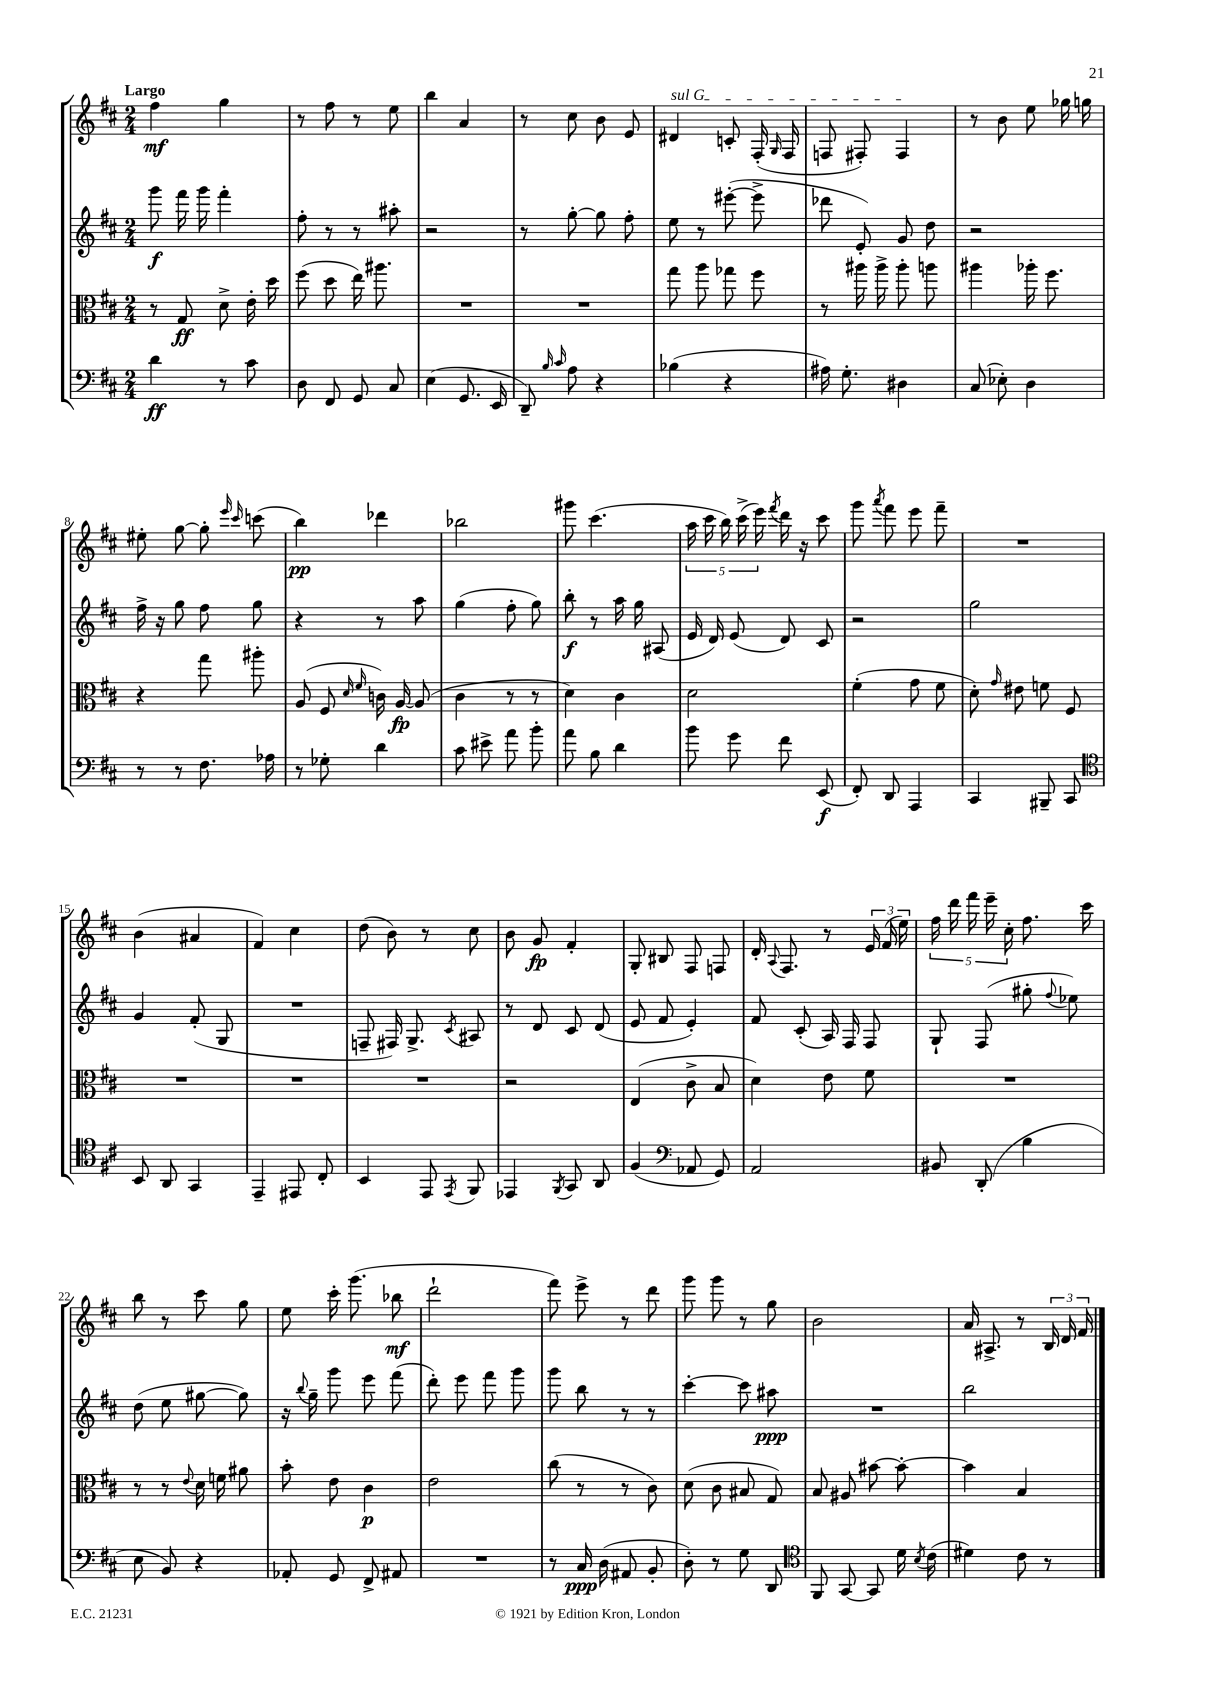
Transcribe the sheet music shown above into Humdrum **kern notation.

**kern	**kern	**kern	**kern
*staff4	*staff3	*staff2	*staff1
*clefF4	*clefC3	*clefG2	*clefG2
*k[f#c#]	*k[f#c#]	*k[f#c#]	*k[f#c#]
*M2/4	*M2/4	*M2/4	*M2/4
4d\	8r	8ggg\	4ff#\
.	8G/	16fff#\	.
.	.	16ggg\	.
8r	8d^\	4fff#'\	4gg\
8c#\	16e'\	.	.
.	16dd\	.	.
=	=	=	=
8D\	(8ff#\	8ff#'\	8r
8FF#/	8dd\	8r	8ff#\
8GG/	16ee\)	8r	8r
.	8.aa#\	.	.
8C#/	.	8aa#'\	8ee\
=	=	=	=
(4E\	2r	2r	4bb\
8.GG/	.	.	4a/
16EE/	.	.	.
=	=	=	=
8DD~/)	2r	8r	8r
16qqB/	.	.	.
16qqc#/	.	.	.
8A\	.	[8gg'\	8cc#\
4r	.	8gg\]	8b\
.	.	8ff#'\	8e/
=	=	=	=
(4B-\	8gg\	8ee\	4d#/
.	8aa\	8r	.
4r	8gg-\	([8eee#'\	8c'/
.	8ff#\	8eee#^\]	(16F#'/
.	.	.	16qqG/
.	.	.	16F#/
=	=	=	=
16A#\)	8r	8ddd-\	8F/
8.G'\	.	.	.
.	16aa#\	8e'/)	8F#'/)
.	16aa#^\	.	.
4D#\	8aa#'\	8g/	4F#/
.	8aa\	8dd\	.
=	=	=	=
(8C#/	4aa#\	2r	8r
8E-'\)	.	.	8b\
4D\	16aa-'\	.	8ee\
.	8.ff#\	.	.
.	.	.	16gg-\
.	.	.	16gg\
=	=	=	=
8r	4r	16ff#^\	8ee#'\
.	.	16r	.
8r	.	8gg\	[8gg\
8.F#\	8gg\	8ff#\	8gg'\]
.	.	.	16qqeee/
.	.	.	16qqccc#/
.	8aa#'\	8gg\	(8ccc\
16A-\	.	.	.
=	=	=	=
8r	(8A/	4r	4bb\)
8G-'\	8F#/	.	.
.	16qqd/	.	.
.	16qqf#/	.	.
4d\	16c\)	8r	4ddd-\
.	[16A/	.	.
.	(8A/]	8aa\	.
=	=	=	=
8c#\	4c#\	(4gg\	2bb-\
8e#^\	.	.	.
8a\	8r	8ff#'\	.
8b'\	8r	8gg\)	.
=	=	=	=
8a\	4d\)	8bb'\	8ggg#\
8B\	.	8r	(4.ccc#\
4d\	4c#\	16aa\	.
.	.	16gg\	.
.	.	(8A#/	.
=	=	=	=
8b\	2d\	16e/	20aa\
.	.	.	20ccc#\
.	.	16d/)	.
.	.	.	20bb\)
8g\	.	(8e/	.
.	.	.	(20ccc#^\
.	.	.	20eee\)
.	.	.	8qfff#/
8f#\	.	8d/)	16ddd\
.	.	.	16r
(8EE/	.	8c#/	8ccc#\
=	=	=	=
8FF#'/)	(4f#'\	2r	8ggg\
.	.	.	8qaaa/
8DD/	.	.	8fff#\
4AAA/	8g\	.	8eee\
.	8f#\	.	8fff#~\
=	=	=	=
4CC#/	8d'\)	2gg\	2r
.	16qqg/	.	.
.	8e#\	.	.
8BBB#~/	8f\	.	.
8CC#/	8F#/	.	.
=	=	=	=
*clefC4	*	*	*
8BB/	2r	4g/	(4b\
8AA/	.	.	.
4GG/	.	(8f#'/	4a#/
.	.	8G/	.
=	=	=	=
4EE~/	2r	2r	4f#/)
8EE#/	.	.	4cc#\
8C#'/	.	.	.
=	=	=	=
4BB/	2r	8F~/	(8dd\
.	.	16F#/)	8b\)
.	.	8.G^/	.
8EE/	.	.	8r
8qEE/	.	8qc#/	.
8FF#/	.	8A#/	8cc#\
=	=	=	=
4EE-/	2r	8r	8b\
.	.	8d/	8g/
8qFF#/	.	.	.
8GG/	.	8c#/	4f#'/
8AA/	.	(8d/	.
=	=	=	=
(4F#/	(4E/	8e/	8G'/
.	.	8f#/	8B#/
*clefF4	*	*	*
8AA-/	8c#^\	4e'/)	8F#/
8GG/)	8B/	.	8F/
=	=	=	=
2AA/	4d\)	8f#/	16d'/
.	.	.	8qqA/
.	.	.	8.F#/
.	.	(8c#'/	.
.	8e\	16A/)	8r
.	.	16F#/	.
.	8f#\	8F#/	24e/
.	.	.	(24f#/
.	.	.	24ee\)
=	=	=	=
8BB#/	2r	8G`/	20ff#\
.	.	.	20ddd\
.	.	.	20fff#\
(8DD'/	.	(8F#/	.
.	.	.	20eee~\
.	.	.	20cc#'\
4B\	.	8gg#'\	8.ff#\
.	.	8qqff#/	.
.	.	8ee-\)	.
.	.	.	16ccc#\
=	=	=	=
8E\	8r	(8dd\	8bb\
8BB/)	8r	8ee\	8r
.	8qqe/	.	.
4r	16d\	[8gg#\	8ccc#\
.	16f\	.	.
.	8a#\	8gg#\])	8gg\
=	=	=	=
8AA-'/	8b'\	16r	8ee\
.	.	8qqbb/	.
.	.	16gg~\	.
8GG/	8e\	8ggg\	16ccc#'\
.	.	.	(8.ggg\
8FF#^/	4c#\	8eee\	.
8AA#/	.	(8fff#\	8bb-\
=	=	=	=
2r	2e\	8ddd'\)	2ddd`\
.	.	8eee\	.
.	.	8fff#\	.
.	.	8ggg\	.
=	=	=	=
8r	(8cc#\	8ggg\	8fff#\)
16C#/	8r	8bb\	8eee^\
(16D\	.	.	.
8AA#/	8r	8r	8r
8BB'/	8c#\)	8r	8ddd\
=	=	=	=
8D'\)	(8d\	[4ccc#'\	8ggg\
8r	8c#\	.	8ggg\
8G\	8B#/	8ccc#\]	8r
8DD/	8G/)	8aa#\	8gg\
=	=	=	=
*clefC4	*	*	*
8FF#/	8B/	2r	2b\
[8GG/	8A#/	.	.
8GG/]	[8b#\	.	.
16d\	8b#'\_	.	.
8qB/	.	.	.
(16c#\	.	.	.
=	=	=	=
4d#\)	4b#\]	2bb\	16a/
.	.	.	8.A#^/
8c#\	4B/	.	8r
8r	.	.	24B/
.	.	.	24d/
.	.	.	24f#/
==	==	==	==
*-	*-	*-	*-
